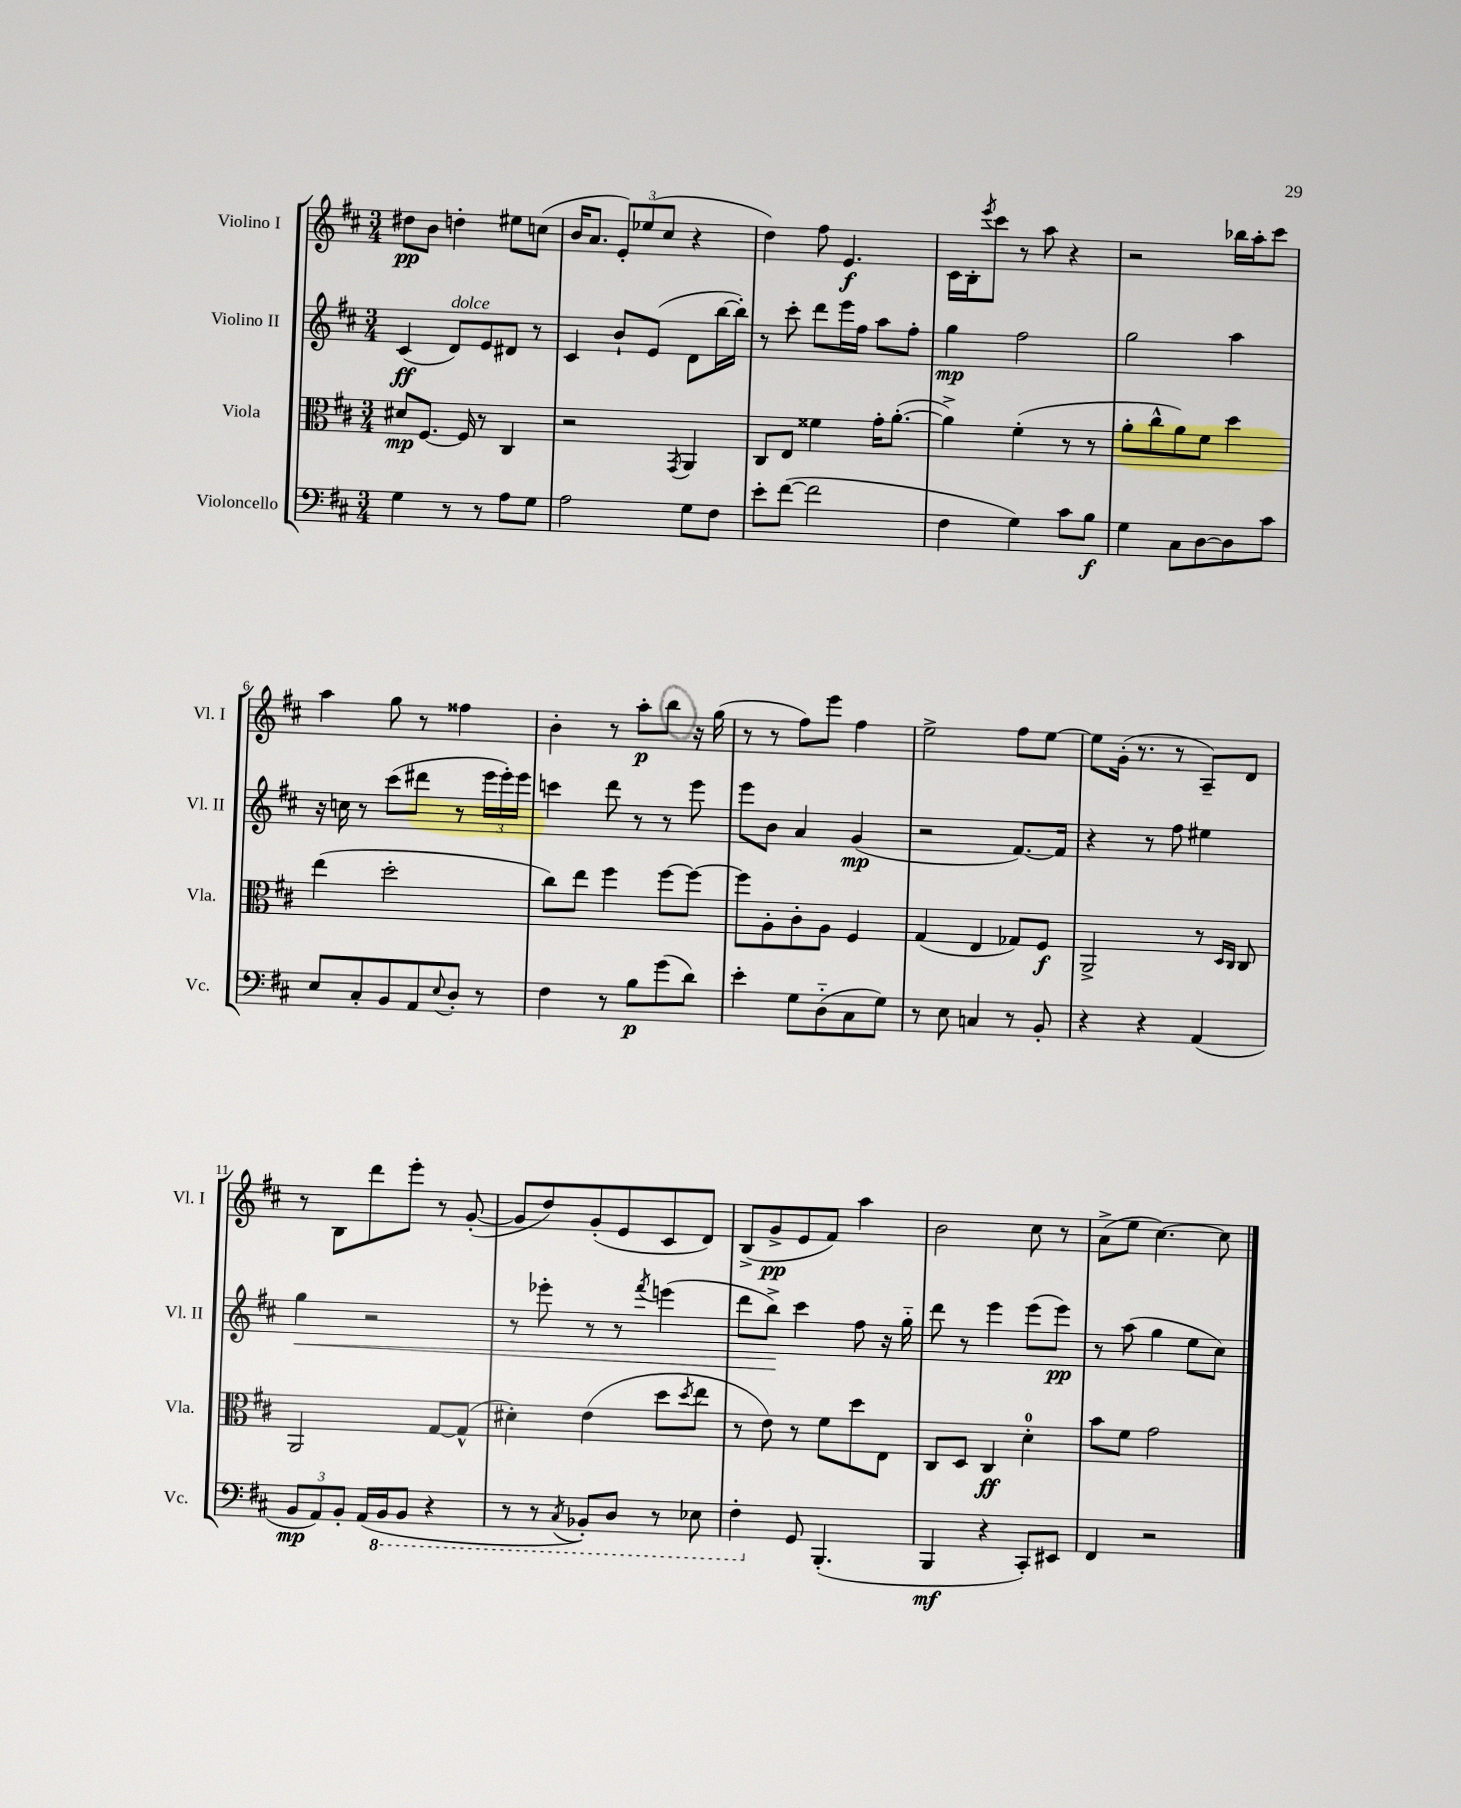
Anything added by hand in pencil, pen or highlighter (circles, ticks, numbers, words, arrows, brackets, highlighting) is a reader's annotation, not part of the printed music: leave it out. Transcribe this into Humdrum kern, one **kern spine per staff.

**kern	**dynam	**kern	**dynam	**kern	**dynam	**kern	**dynam
*part4	*part4	*part3	*part3	*part2	*part2	*part1	*part1
*staff4	*staff4	*staff3	*staff3	*staff2	*staff2	*staff1	*staff1
*I"Violoncello	*	*I"Viola	*	*I"Violino II	*	*I"Violino I	*
*I'Vc.	*	*I'Vla.	*	*I'Vl. II	*	*I'Vl. I	*
*clefF4	*	*clefC3	*	*clefG2	*	*clefG2	*
*k[f#c#]	*	*k[f#c#]	*	*k[f#c#]	*	*k[f#c#]	*
*M3/4	*	*M3/4	*	*M3/4	*	*M3/4	*
=1	=1	=1	=1	=1	=1	=1	=1
4G\	.	8d#X/L	mp	(4c#/	ff	8dd#X\L	pp
.	.	[8.F#/J	.	.	.	8b\J	.
!	!	!	!	!LO:TX:a:i:t=dolce	!	!	!
8r	.	.	.	8d/L)	.	4ddn'\	.
.	.	16F#/]	.	.	.	.	.
8r	.	8r	.	8e/	.	.	.
8A\L	.	4C#/	.	8d#X/J	.	8ee#X\L	.
8G\J	.	.	.	8r	.	(8ccn\J	.
=2	=2	=2	=2	=2	=2	=2	=2
2A\	.	2r	.	4c#/	.	16b/KL	.
.	.	.	.	.	.	8.a/J	.
.	.	.	.	8b`/L	.	12e'/L)	.
.	.	.	.	.	.	(12ee-X/	.
.	.	.	.	(8e/J	.	.	.
.	.	.	.	.	.	12cc#/J	.
.	.	8qGG/	.	.	.	.	.
8G\L	.	4AA/	.	8d\L	.	4r	.
8F#\J	.	.	.	[16bb\L	.	.	.
.	.	.	.	16bb'\JJ])	.	.	.
=3	=3	=3	=3	=3	=3	=3	=3
8e'\L	.	8C#/L	.	8r	.	4dd\)	.
([8f#\J	.	8E/J	.	8ccc#'\	.	.	.
2f#\]	.	4f##X\	.	8ddd\L	.	8ff#\	.
.	.	.	.	16eee\L	.	4.e/	f
.	.	.	.	16ff#\JJ	.	.	.
.	.	16g'\KL	.	8aa\L	.	.	.
.	.	([8.a'\J	.	.	.	.	.
.	.	.	.	8ff#'\J	.	.	.
=4	=4	=4	=4	=4	=4	=4	=4
4F#\	.	4a^\])	.	4gg\	mp	16c#\LL	.
.	.	.	.	.	.	16B'\J	.
.	.	.	.	.	.	8qeee/	.
.	.	.	.	.	.	8ccc#\J	.
4G\)	.	(4f#'\	.	2ff#\	.	8r	.
.	.	.	.	.	.	8aa\	.
8c#\L	.	8r	.	.	.	4r	.
8B\J	f	8r	.	.	.	.	.
=5	=5	=5	=5	=5	=5	=5	=5
4G\	.	8a'\L	.	2gg\	.	2r	.
.	.	8cc#^^\	.	.	.	.	.
8C#\L	.	8a\)	.	.	.	.	.
[8D\	.	8f#\J	.	.	.	.	.
8D\]	.	4dd\	.	4aa\	.	16bb-X\LL	.
.	.	.	.	.	.	16aa'\J	.
8c#\J	.	.	.	.	.	8ccc#\J	.
!!LO:LB:g=z
=6	=6	=6	=6	=6	=6	=6	=6
8E/L	.	(4ee\	.	16r	.	4aa\	.
.	.	.	.	16ccn\	.	.	.
8C#'/	.	.	.	8r	.	.	.
8BB/	.	2dd'\	.	(8ccc#\L	.	8gg\	.
8AA/	.	.	.	8ddd#X\J	.	8r	.
8qqE/	.	.	.	.	.	.	.
8D'/J	.	.	.	8r	.	4ff##X\	.
8r	.	.	.	24eee\LL	.	.	.
.	.	.	.	24eee'\)	.	.	.
.	.	.	.	24eee\JJ	.	.	.
=7	=7	=7	=7	=7	=7	=7	=7
4F#\	.	8cc#\L)	.	4cccn\	.	4b'\	.
.	.	8ee\J	.	.	.	.	.
8r	.	4ff#\	.	8ddd\	.	8r	.
8B\L	p	.	.	8r	.	8aa'\L	p
(8g\	.	[8ff#\L	.	8r	.	8bb\J	.
8d\J)	.	8ff#\J_	.	8eee\	.	16r	.
.	.	.	.	.	.	(16gg\	.
=8	=8	=8	=8	=8	=8	=8	=8
4e'\	.	8ff#\L]	.	8eee\L	.	8r	.
.	.	8A'\	.	8b\J	.	8r	.
8G\L	.	8c#'\	.	4a/	.	8ff#\L)	.
(8D\	.	8A\J	.	.	.	8eee\J	.
8C#\	.	4F#/	.	(4g/	mp	4ff#\	.
8G\J)	.	.	.	.	.	.	.
=9	=9	=9	=9	=9	=9	=9	=9
8r	.	(4G/	.	2r	.	2ee^\	.
8E\	.	.	.	.	.	.	.
4Cn/	.	4E/	.	.	.	.	.
8r	.	8G-X/L)	.	[8.f#/L)	.	8ff#\L	.
8BB'/	.	8F#/J	f	.	.	[8ee\J	.
.	.	.	.	16f#/Jk]	.	.	.
=10	=10	=10	=10	=10	=10	=10	=10
4r	.	2AA^/	.	4r	.	8ee\L]	.
.	.	.	.	.	.	(16g'\Jk	.
.	.	.	.	.	.	8.r	.
4r	.	.	.	8r	.	.	.
.	.	.	.	8ff#\	.	8r	.
(4AA/	.	8r	.	4ee#X\	.	8A~/L)	.
.	.	16qqD/LL	.	.	.	.	.
.	.	16qqC#/JJ	.	.	.	.	.
.	.	8C#/	.	.	.	8d/J	.
!!LO:LB:g=z
=11	=11	=11	=11	=11	=11	=11	=11
!	!	!	!	!	!LO:HP:b	!	!
12BB/L	mp	2AA/	.	4gg\	<	8r	.
12AA/)	.	.	.	.	.	.	.
.	.	.	.	.	.	8B\L	.
12BB'/J	.	.	.	.	.	.	.
(16AA/LL	.	.	.	2r	.	8ddd\	.
*8ba	*	*	*	*	*	*	*
16BBB/J	.	.	.	.	.	.	.
8BBB/J	.	.	.	.	.	8eee'\J	.
4r	.	[8G/L	.	.	.	8r	.
.	.	(8G^^/J]	.	.	.	([8g'/	.
=12	=12	=12	=12	=12	=12	=12	=12
8r	.	4d#X'\)	.	8r	.	8g/L]	.
8r	.	.	.	8eee-X'\	.	8dd/)	.
8qCC#/	.	.	.	.	.	.	.
8BBB-X'/L)	.	(4e\	.	8r	.	(8g'/	.
8DD/J	.	.	.	8r	.	8e/	.
.	.	.	.	8qfff#/	.	.	.
8r	.	8dd\L	.	(4eeen\	.	8c#/	.
.	.	8qdd/	.	.	.	.	.
8EE-X\	.	8ee\J	.	.	.	8d/J)	.
=13	=13	=13	=13	=13	=13	=13	=13
4FF#'\	.	8r	.	8ddd\L	.	(8B^/L	.
.	.	8e\)	.	8bb^\J)	.	8g^/	pp
*X8ba	*	*	*	*	*	*	*
8GG/	.	8r	.	4ccc#\	[	8e/	.
(4.BBB'/	.	8f#\L	.	.	.	8f#/J)	.
.	.	8dd\	.	8ff#\	.	4aa\	.
.	.	8E\J	.	16r	.	.	.
.	.	.	.	16gg\	.	.	.
=14	=14	=14	=14	=14	=14	=14	=14
4BBB/	mf	8C#/L	.	8ddd\	.	2b\	.
.	.	8D/J	.	8r	.	.	.
4r	.	4C#/	ff	4eee\	.	.	.
8CC#'/L)	.	4d'\	.	(8eee\L	.	8cc#\	.
8EE#X/J	.	.	.	8eee\J)	pp	8r	.
=15	=15	=15	=15	=15	=15	=15	=15
4FF#/	.	8b\L	.	8r	.	(8a^\L	.
.	.	8f#\J	.	(8aa\	.	8ee\J	.
2r	.	2g\	.	4gg\	.	[4.cc#\)	.
.	.	.	.	8ee\L	.	.	.
.	.	.	.	8cc#\J)	.	8cc#\]	.
==	==	==	==	==	==	==	==
*-	*-	*-	*-	*-	*-	*-	*-
